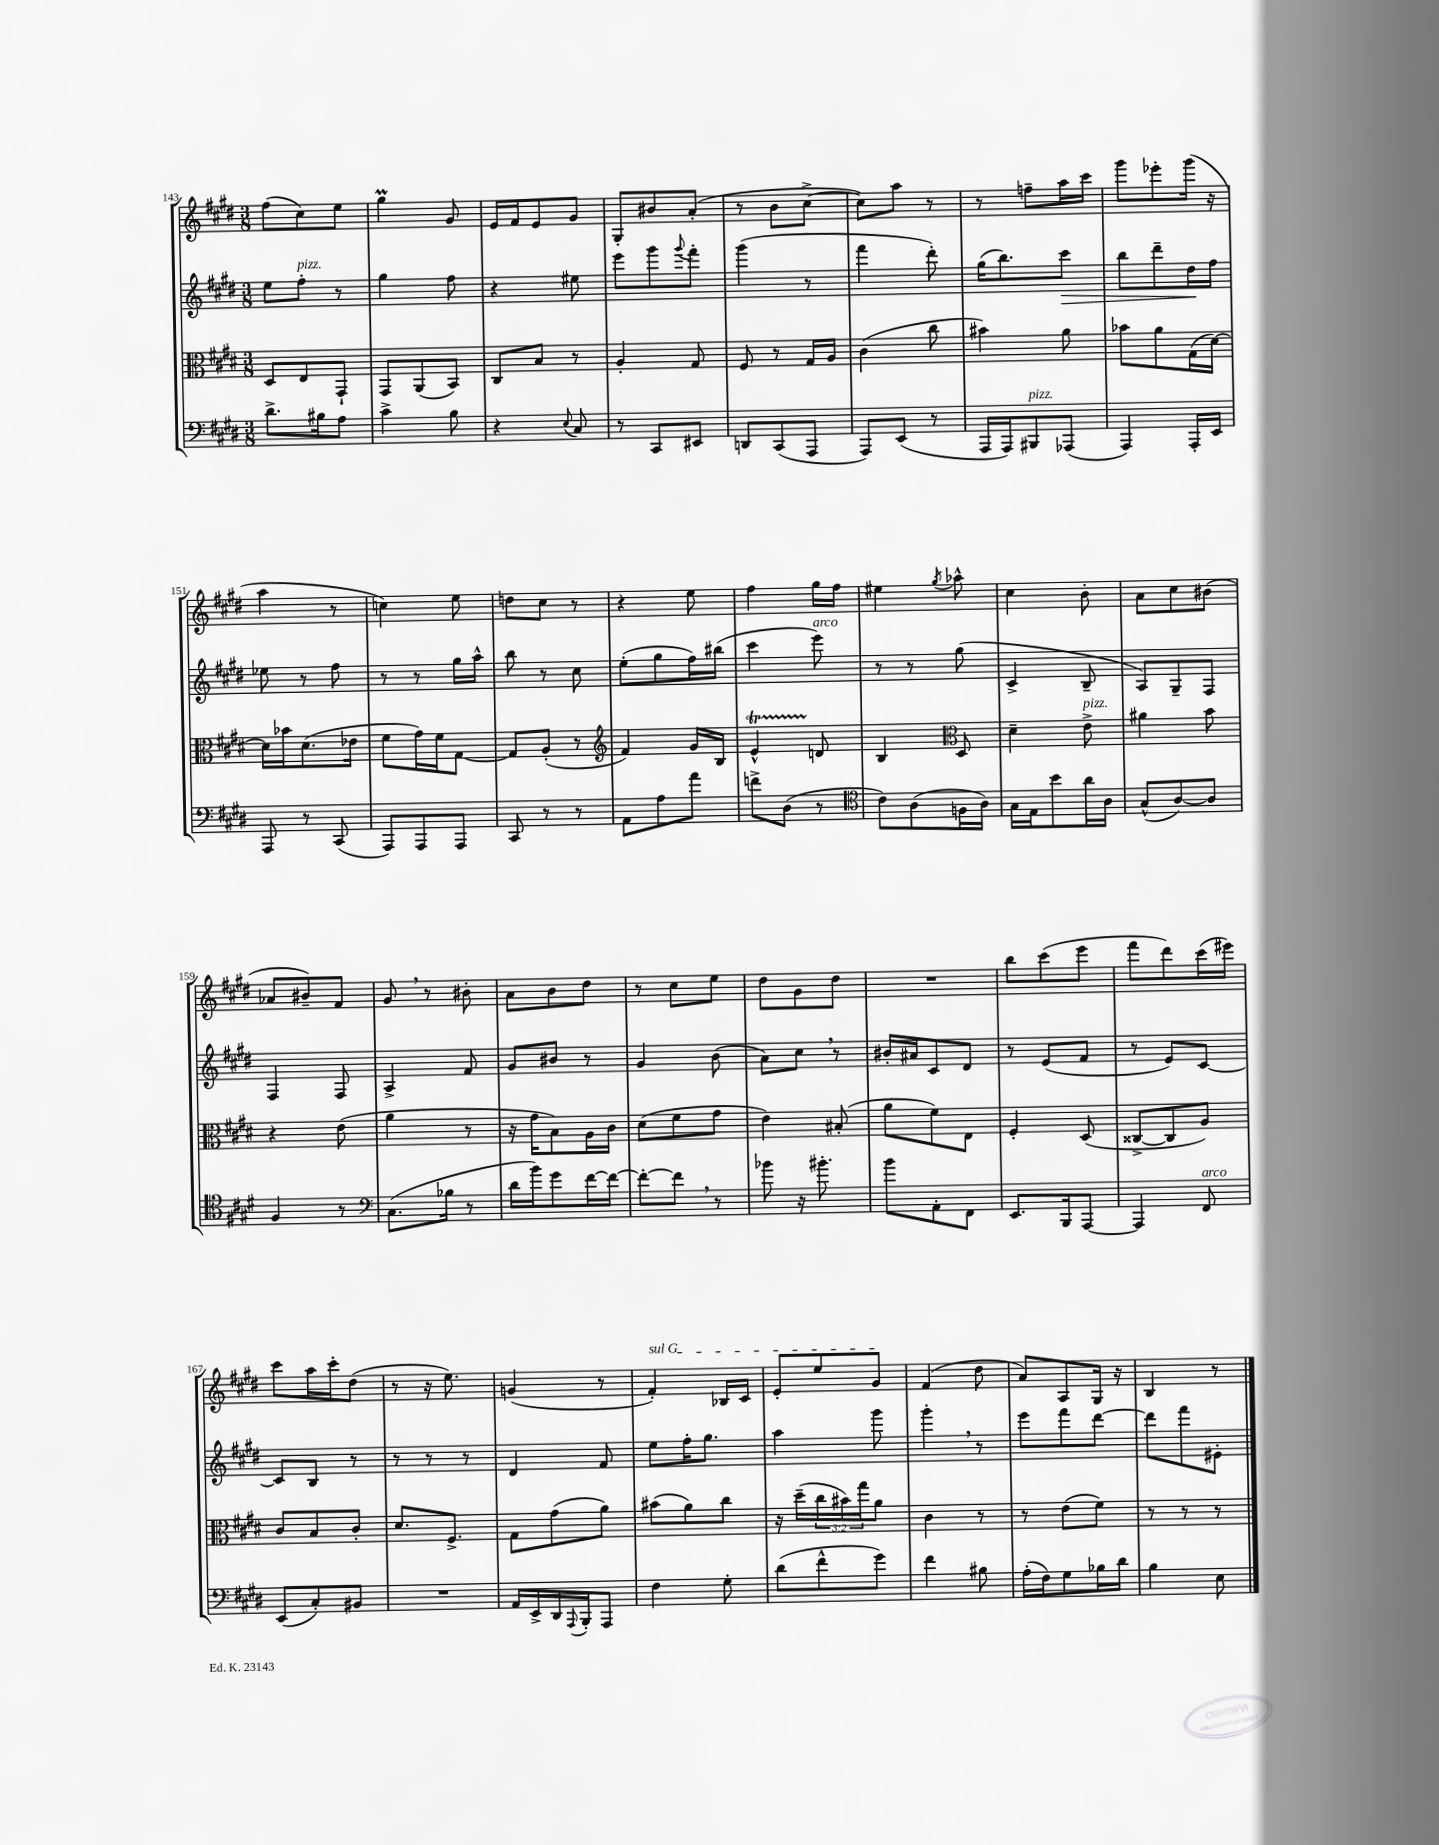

**kern	**kern	**kern	**dynam	**kern
*part4	*part3	*part2	*part2	*part1
*staff4	*staff3	*staff2	*staff2	*staff1
*clefF4	*clefC3	*clefG2	*	*clefG2
*k[f#c#g#d#]	*k[f#c#g#d#]	*k[f#c#g#d#]	*	*k[f#c#g#d#]
*M3/8	*M3/8	*M3/8	*	*M3/8
=143	=143	=143	=143	=143
8.d#^\L	8D#/L	8ee\L	.	(8ff#\L
!	!	!LO:TX:a:i:t=pizz.	!	!
.	8E/	8ff#'\J	.	8cc#\)
16B#X\k	.	.	.	.
8A\J	8GG#`/J	8r	.	8ee\J
=144	=144	=144	=144	=144
4c#^\	8GG#/L	4gg#\	.	4gg#m\
.	(8AA/	.	.	.
8B\	8BB/J)	8ff#\	.	8g#/
=145	=145	=145	=145	=145
4r	8C#/L	4r	.	16e/LL
.	.	.	.	16f#/J
.	8B/J	.	.	8e/
8qqE/	.	.	.	.
8C#/	8r	8ee#X\	.	8g#/J
=146	=146	=146	=146	=146
8r	4A'/	8eee\L	.	8G#'/L
8CC#/L	.	8ggg#\	.	8b#X/
.	.	8qqggg#/	.	.
8EE#X/J	8G#/	8fff#'\J	.	(8a'/J
=147	=147	=147	=147	=147
8DDn/L	8F#/	(4ggg#\	.	8r
(8CC#/	8r	.	.	8b\L
8AAA/J	16G#/LL	8r	.	[8cc#^\J
.	16A/JJ	.	.	.
=148	=148	=148	=148	=148
8AAA/L)	(4c#\	4fff#\	.	8cc#\L])
(8EE/J	.	.	.	8aa\J
8r	8cc#\	8ddd#'\)	.	8r
=149	=149	=149	=149	=149
16AAA/LL	4b#X\)	(16gg#\KL	.	8r
16AAA/J)	.	8.bb\)	.	.
!LO:TX:a:i:t=pizz.	!	!	!	!
8BBB#X/	.	.	.	8ffn~\L
!	!	!	!LO:HP:b	!
(8AAA-X/J	8a\	8ccc#\J	>	16aa\L
.	.	.	.	16ccc#\JJ
=150	=150	=150	=150	=150
4AAA/)	8b-X\L	8bb\L	.	8ggg#\L
.	8a\	8ddd#~\	.	8eee-X'\
16AAA'/LL	(16G#\L	16dd#\L	.	(16ggg#\Jk
16EE/JJ	[16d#\JJ)	16ff#\JJ	]	16r
!!LO:LB:g=z
=151	=151	=151	=151	=151
8AAA/	16d#\LL]	8ee-X\	.	4aa\
.	16b-X\J	.	.	.
8r	(8.d#\	8r	.	.
(8CC#/	.	8ff#\	.	8r
.	16e-X\Jk	.	.	.
=152	=152	=152	=152	=152
8AAA/L)	8f#\L	8r	.	4ccn\)
8AAA/	16g#\L)	8r	.	.
.	16f#\J	.	.	.
8AAA/J	[8G#\J	16gg#\LL	.	8ee\
.	.	16aa^^\JJ	.	.
=153	=153	=153	=153	=153
8CC#/	8G#/L]	8bb\	.	8ddn\L
8r	(8A'/J	8r	.	8cc#\J
8r	8r	8cc#\	.	8r
=154	=154	=154	=154	=154
*	*clefG2	*	*	*
8AA\L	4f#/)	(8ee'\L	.	4r
8A\	.	8gg#\	.	.
8a\J	16g#/LL	16ff#\L)	.	8ee\
.	16B/JJ	(16bb#X\JJ	.	.
=155	=155	=155	=155	=155
8fn^\L	4eT^^/	4ccc#\	.	4ff#\
(8D#\J	.	.	.	.
!	!	!LO:TX:a:i:t=arco	!	!
8r	8dn/	8eee\)	.	16gg#\LL
.	.	.	.	16ff#\JJ
=156	=156	=156	=156	=156
*clefC4	*	*	*	*
8c#\L)	4B/	8r	.	4ee#X\
(8A\	.	8r	.	.
*	*clefC3	*	*	*
.	.	.	.	8qgg#/
16Fn\L	8D#/	(8gg#\	.	8aa-X^^\
16A\JJ)	.	.	.	.
=157	=157	=157	=157	=157
16G#\LL	4d#~\	4c#^/	.	4cc#\
16E\J	.	.	.	.
8b\	.	.	.	.
!	!LO:TX:a:i:t=pizz.	!	!	!
16a\L	8e^\	8B~/	.	8b'\
16A\JJ	.	.	.	.
=158	=158	=158	=158	=158
(8G#^^/L	4a#X\	8A/L)	.	8a\L
[8A/)	.	8G#~/	.	8cc#\
8A/J]	8b\	8F#/J	.	(8b#X\J
!!LO:LB:g=z
=159	=159	=159	=159	=159
4F#/	4r	4F#/	.	8a-X/L
.	.	.	.	8b#X~/)
8r	(8e\	8F#/	.	8f#/J
=160	=160	=160	=160	=160
*clefF4	*	*	*	*
(8.C#\L	4a\	4A^/	.	8g#,/
.	.	.	.	8r
16B-X\Jk	.	.	.	.
8r	8r	8f#/	.	8b#X'\
=161	=161	=161	=161	=161
16d#\LL	16r	8g#/L	.	8a\L
16b\J)	16g#\KL	.	.	.
8g#\	8B\)	8b#X/J	.	8b\
[16f#\L	16A\L	8r	.	8dd#\J
16f#\JJ_	16c#\JJ	.	.	.
=162	=162	=162	=162	=162
8f#'\L_	(8d#\L	4g#/	.	8r
8f#,\J]	8f#\	.	.	8cc#\L
8r	8g#\J	(8b\	.	8ee\J
=163	=163	=163	=163	=163
8b-X\	4e\)	8a\L)	.	8dd#\L
16r	.	8cc#,\J	.	8g#\
8.b#X'\	.	.	.	.
.	(8B#X'/	8r	.	8dd#\J
=164	=164	=164	=164	=164
8b\L	8a\L	16b#X'/LL	.	4.r
.	.	16a#X/J	.	.
8AA'\	8f#\)	8c#/	.	.
8FF#\J	8E\J	8d#/J	.	.
=165	=165	=165	=165	=165
8.EE/L	4F#'/	8r	.	8bb\L
.	.	(8e/L	.	(8ccc#\
16BBB/k	.	.	.	.
[8AAA/J	(8D#/	8f#/J	.	8eee\J
=166	=166	=166	=166	=166
4AAA/]	[8C##X^/L	8r	.	8fff#\L
.	8C##/]	8e/L)	.	8ddd#\)
!LO:TX:a:i:t=arco	!	!	!	!
8FF#/	8A/J)	[8c#/J	.	(16ccc#\L
.	.	.	.	16eee#X\JJ)
!!LO:LB:g=z
=167	=167	=167	=167	=167
(8EE/L	8c#/L	8c#/L]	.	8ccc#\L
8C#'/)	8B/	8B/J	.	16aa\L
.	.	.	.	16ccc#'\J
8BB#X/J	8c#'/J	8r	.	(8dd#\J
=168	=168	=168	=168	=168
4.r	8.d#/L	8r	.	8r
.	.	8r	.	16r
.	8.F#^/J	.	.	8.ee\)
.	.	8r	.	.
=169	=169	=169	=169	=169
16AA/LL	8G#\L	4d#/	.	(4gn/
16EE^/	.	.	.	.
16DD#/	(8g#\	.	.	.
8qqAAA/	.	.	.	.
16BBB'/J	.	.	.	.
8AAA/J	8a\J)	8f#/	.	8r
=170	=170	=170	=170	=170
!	!	!	!	!LO:TX:a:i:t=sul G
4F#\	(8b#X\L	8ee\L	.	4f#'/)
.	8a\)	16ff#'\K	.	.
.	.	8.gg#\J	.	.
8G#'\	8cc#\J	.	.	16B-X/LL
.	.	.	.	16c#/JJ
=171	=171	=171	=171	=171
(8d#\L	16r	4aa\	.	8e'/L
.	(16dd#~\LL	.	.	.
8f#^^\	24cc#\	.	.	8ee/
.	24b#X\)	.	.	.
.	24gg#\J	.	.	.
8g#\J)	8a\J	8ggg#\	.	8g#/J
=172	=172	=172	=172	=172
4f#\	4c#\	4ggg#',\	.	(4f#/
8B#X\	8r	8r	.	8dd#\
=173	=173	=173	=173	=173
(16A'\LL	8r	8eee\L	.	8a/L)
16F#\J)	.	.	.	.
8G#\	(8e\L	8fff#\	.	8A/
16B-X\L	8f#\J)	[8ddd#\J	.	16G#/Jk
16d#\JJ	.	.	.	16r
=174	=174	=174	=174	=174
4B\	8r	8ddd#\L]	.	4B/
.	8r	8fff#\	.	.
8E\	8r	8e#X'\J	.	8r
==	==	==	==	==
*-	*-	*-	*-	*-
